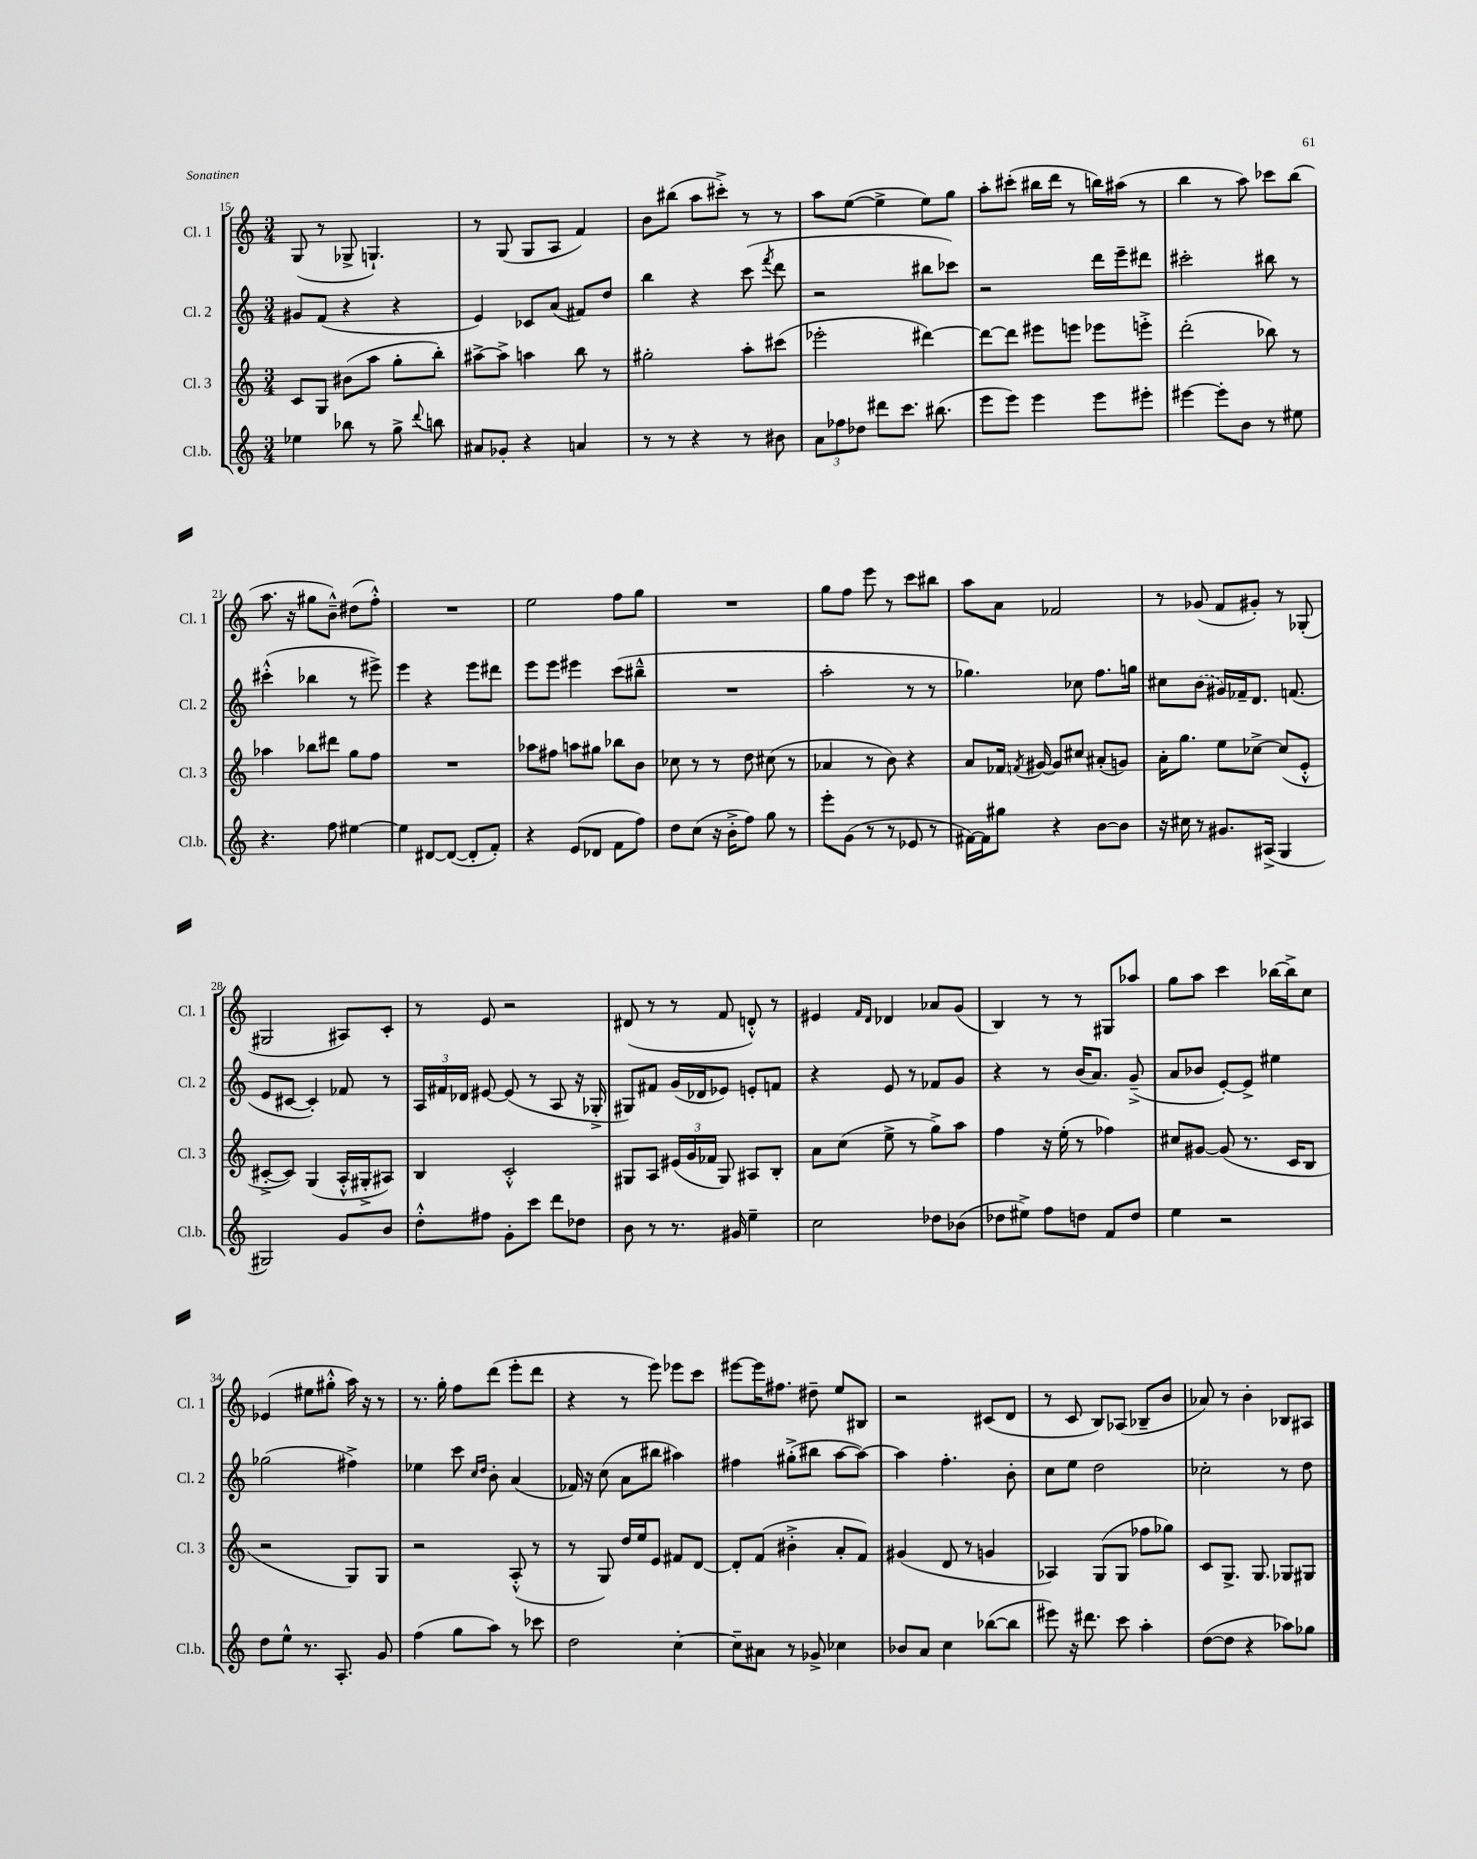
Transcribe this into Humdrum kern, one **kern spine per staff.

**kern	**kern	**kern	**kern
*part4	*part3	*part2	*part1
*staff4	*staff3	*staff2	*staff1
*I"Cl.b.	*I"Cl. 3	*I"Cl. 2	*I"Cl. 1
*I'Cl.b.	*I'Cl. 3	*I'Cl. 2	*I'Cl. 1
*clefG2	*clefG2	*clefG2	*clefG2
*k[]	*k[]	*k[]	*k[]
*M3/4	*M3/4	*M3/4	*M3/4
=15	=15	=15	=15
4ee-X\	8c/L	8g#X/L	(8G/
.	8G/J	(8f/J	8r
8bb-X\	(8b#X\L	4r	8G-X^/
8r	8aa\J	.	4.Gn`/)
8gg^\	8gg'\L	4r	.
8qqddd/	.	.	.
8bbn\	8bb'\J)	.	.
=16	=16	=16	=16
8a#X/L	[8aa#X^\L	4e/)	8r
8g-X'/J	8aa#^\J]	.	(8G/
4r	4aan\	8c-X/L	8G/L
.	.	(8a/J	8A/J
4an/	8bb\	8f#X/L)	4f/)
.	8r	8dd/J	.
=17	=17	=17	=17
8r	2gg#X'\	4bb\	8b\L
8r	.	.	(8bb#X\J
4r	.	4r	8aa\L
.	.	.	8ccc#X'^\J)
8r	8aa'\L	(8ccc\	8r
.	.	8qfff/	.
8b#X\	(8ccc#X\J	8ddd\	8r
=18	=18	=18	=18
12a\L	2eee-X'\	2r	8aa\L
12ff-X\	.	.	.
.	.	.	([8ee\J
12dd-X\J	.	.	.
8ddd#X\L	.	.	4ee^\]
8.ccc\J	.	.	.
.	[4ddd#X\)	8bb#X\L	8ee\L)
(8.bb#X\	.	.	.
.	.	8ccc-X\J)	8gg\J
=19	=19	=19	=19
8eee\L	8ddd#\L_	2r	8aa'\L
8eee\J)	8ddd#\J]	.	(8ccc#X'\J
4eee\	8eee#X\L	.	16bb#X\LL
.	.	.	16ddd\JJ
.	8eeen\J	.	8r
8eee\L	8eee-X\L	16ddd\LL	16bbn\LL)
.	.	16eee~\J	(16aa#X\JJ
8eee#X'\J	8eeen'^\J	8ddd#X\J	8r
=20	=20	=20	=20
[4eee#X\	(2ddd'\	2ccc#X'\	4bb\
8eee#'\L]	.	.	8r
8b\J	.	.	8aa\)
8r	8bb-X\)	8bb#X\	8ccc-X\L
8ee#X\	8r	8r	(8bb\J
!!LO:LB:g=z
=21	=21	=21	=21
4.r	4aa-X\	(4ccc#X'^^\	8.aa\
.	.	.	16r
.	8bb-X\L	4bb-X\	8gg#X\L
8ff\	8ddd#X\J	.	8b~^^\J)
[4ee#X\	8gg\L	8r	(8dd#X\L
.	8ff\J	8eee#X^\)	8ff'^^\J)
=22	=22	=22	=22
4ee#\]	2.r	4eee\	2.r
[8d#X/L	.	4r	.
(8d#/J_	.	.	.
8d#'/L]	.	8eee\L	.
8f'/J)	.	8ddd#X\J	.
=23	=23	=23	=23
4r	8aa-X\L	8eee\L	2ee\
.	8ff#X\J	8eee\J	.
(8e/L	8aan\L	4eee#X\	.
8d-X/J	8gg#X\J	.	.
8f\L	8bb-X\L	(8ccc\L	8ff\L
8ff\J)	8b\J	8bb#X~^^\J	8gg\J
=24	=24	=24	=24
8dd\L	8cc-X\	2.r	2.r
(8cc\J	8r	.	.
16r	8r	.	.
16b'^\KL	.	.	.
8ff\J)	8dd\	.	.
8gg\	(8cc#X\	.	.
8r	8r	.	.
=25	=25	=25	=25
8eee'\L	4a-X/	2aa'\	8gg\L
(8g\J	.	.	8ff\J
8r	8r	.	8eee\
8r	8b\)	.	8r
8e-X/	4r	8r	8ccc\L
8r	.	8r	8bb#X\J
=26	=26	=26	=26
[16f#X\LL)	8a/L	4.gg-X\)	8aa\L
16f#\J]	.	.	.
8gg#X\J	16f-X/Jk	.	8a\J
.	8qfn/	.	.
.	[16g#X/	.	.
4r	8g#/L]	.	2f-X/
.	8cc#X/J	8cc-X\	.
[8b\L	(8a#X'/L	8.ff\L	.
8b\J]	8gn/J)	.	.
.	.	16ggn\Jk	.
=27	=27	=27	=27
16r	16a'\KL	8cc#X\L	8r
16cc#X\	8.gg\J	.	.
8r	.	(8b\J	(8g-X/
8.g#X/L	8ee\L	16g#X/LL)	8f/L
.	.	16f-X~/J	.
.	[8cc-X^\J	8.d/J	8g#X'/J)
(16A#X^/Jk	.	.	.
4G/	(8cc-/L]	.	8r
.	.	(8.fn/	.
.	8e'^^/J	.	(8G-X'/
!!LO:LB:g=z
=28	=28	=28	=28
2G#X/)	[8c#X'^/L	8e/L	2G#X/
.	8c#/J])	[8c#X/J	.
.	(4G/	4c#'/])	.
8g/L	16A'^^/LL	8f-X/	8A#X/L)
.	16G#X'^/J	.	.
8b/J	8A#X/J)	8r	8c'/J
=29	=29	=29	=29
8dd'^^\L	4B/	24A/LL	8r
.	.	24f#X/	.
.	.	24d-X/JJ	.
8ff#X\J	.	[8e#X/	8e/
8g'\L	2c'^^/	(8e#/]	2r
8ccc\J	.	8r	.
8ddd\L	.	8A/	.
8dd-X\J	.	16r	.
.	.	16G-X'^/	.
=30	=30	=30	=30
8b\	8G#X/L	8G#X/L)	(8d#X/
8r	8A/J	8f#X/J	8r
8.r	(24e#X/LL	(16g/LL	8r
.	24g/	.	.
.	.	16d-X/J	.
.	24f-X/JJ	.	.
.	8G#/)	8e-X/J)	8f/
16g#X/	.	.	.
4ee~\	8A#X/L	8en'/L	8dn'^^/)
.	8B'/J	8fn/J	8r
=31	=31	=31	=31
2cc\	8a\L	4r	4e#X/
.	(8cc\J	.	.
.	.	.	16qqf/LL
.	.	.	16qqd/JJ
.	8ee^\	8e/	4d-X/
.	8r	8r	.
8dd-X\L	8gg^\L)	8f-X/L	8a-X/L
(8b-X\J	8aa\J	8g/J	(8g/J
=32	=32	=32	=32
8dd-X\L	4ff\	4r	4B/)
8ee#X^\J)	.	.	.
8ff\L	16r	8r	8r
.	(16ee'\	.	.
8ddn\J	8r	(16b/KL	8r
.	.	8.a/J)	.
8f/L	4ff-X\)	.	8G#X/L
8dd/J	.	(8g~^/	8aa-X/J
=33	=33	=33	=33
4ee\	8cc#X/L	8a/L	8gg\L
.	[8g#X/J	8b-X/J	8aa\J
2r	(8g#/]	[8e'/L)	4ccc\
.	8.r	8e^/J]	.
.	.	4ee#X\	[16bb-X\LL
.	16c/KL	.	16bb-^\J]
.	8B/J	.	8cc\J
!!LO:LB:g=z
=34	=34	=34	=34
8dd\L	2r	(2gg-X\	(4e-X/
8ee^^\J	.	.	.
8.r	.	.	8ee#X\L
.	.	.	8gg#X'^^\J
8.A'/	.	.	.
.	8G/L)	4ff#X^\)	16aa\)
.	.	.	16r
8g/	8G/J	.	8r
=35	=35	=35	=35
(4ff\	2r	4ee-X\	8.r
.	.	.	16gg'\
8gg\L	.	8ccc\	8ff\L
.	.	16qqcc/LL	.
.	.	16qqdd/JJ	.
8aa\J)	.	8b'\	(8ddd\J
8r	(8A'^^/	(4a/	8eee'\L
8ccc-X\	8r	.	8ddd\J
=36	=36	=36	=36
2dd\	8r	16f-X/)	4r
.	.	16r	.
.	8G/)	(8cc\	.
.	16dd/LL	8a\L	8r
.	16ee/J	.	.
.	8e/J	8bb#X\J	8eee\)
[4cc'\	8f#X/L	4aa#X\)	8eee-X\L
.	[8d/J	.	8ccc\J
=37	=37	=37	=37
8cc~\L]	8d'/L]	4ff#X\	[8eee#X\L
8a#X\J	(8f/J	.	16eee#\K]
.	.	.	8.ff#X\J
8r	4b#X'^\	(8gg#X'^\L	.
8g-X^/	.	8bb#X\J	8dd#X~\
4cc-X\	8a'/L	[8aa\L	8ee/L
.	8f/J)	8aa\J_)	8B#X/J
=38	=38	=38	=38
8b-X/L	(4g#X/	4aa\]	2r
8a/J	.	.	.
4cc\	8d/	4.ff'\	.
.	8r	.	.
([8bb-X\L	4gn/	.	(8c#X/L
8bb-\J]	.	8b'\	8d/J
=39	=39	=39	=39
8eee#X\)	4A-X/)	8cc\L	8r
16r	.	8ee\J	8c/
8.ddd#X\	.	.	.
.	(8G/L	2dd\	8B/L)
8ccc\	8G/J	.	(8A-X/J
4aa'\	8ff-X\L	.	8B-X~/L
.	8gg-X\J)	.	8b/J
=40	=40	=40	=40
([8dd\L	8c/L	2cc-X'\	8a-X/)
8dd\J]	8.G^/J	.	8r
4r	.	.	4b'\
.	8.G/	.	.
8aa-X\L)	8G-X/L	8r	8B-X/L
8gg-X\J	8G#X/J	8dd\	8A#X/J
==	==	==	==
*-	*-	*-	*-
